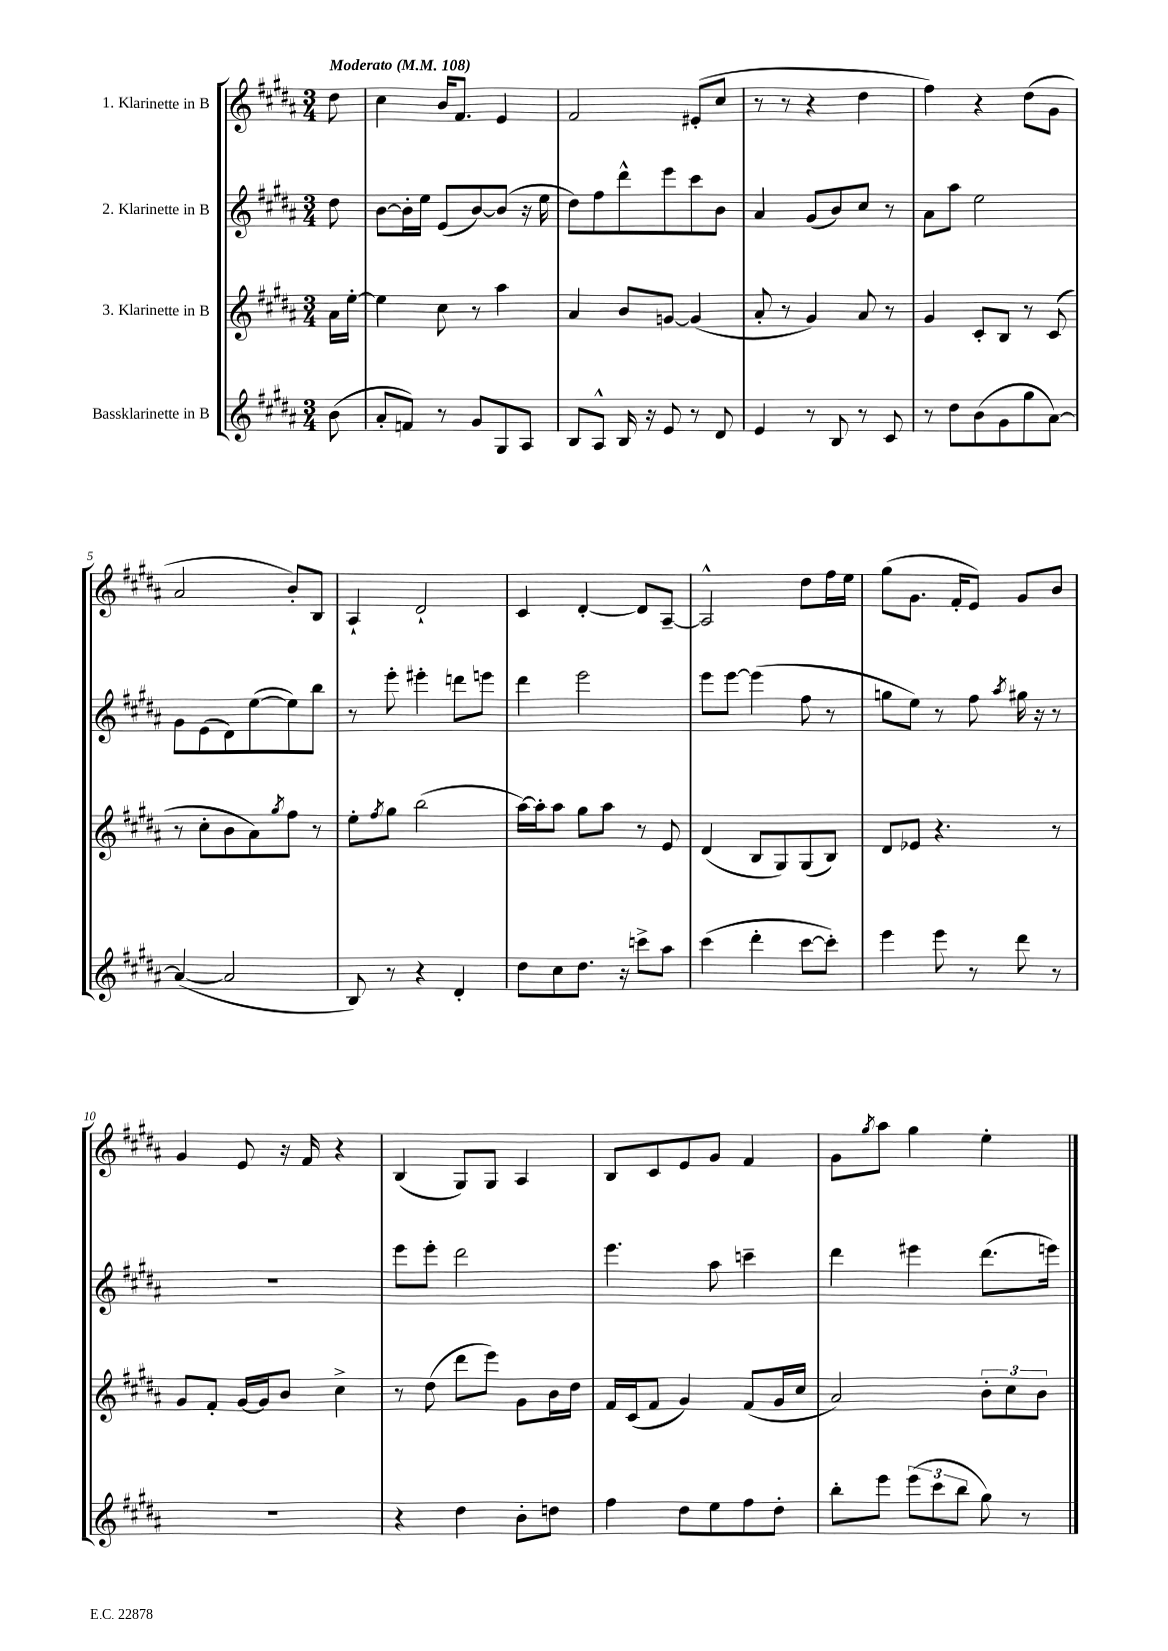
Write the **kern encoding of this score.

**kern	**kern	**kern	**kern
*staff4	*staff3	*staff2	*staff1
*clefG2	*clefG2	*clefG2	*clefG2
*k[f#c#g#d#a#]	*k[f#c#g#d#a#]	*k[f#c#g#d#a#]	*k[f#c#g#d#a#]
*M3/4	*M3/4	*M3/4	*M3/4
*MM108	*MM108	*MM108	*MM108
(8b\	16a#\LL	8dd#\	8dd#\
.	[16ee'\JJ	.	.
=	=	=	=
8a#'/L	4ee\]	[8b\L	4cc#\
8f/J)	.	16b'\]L	.
.	.	16ee\JJ	.
8r	8cc#\	(8e/L	16b/LK
.	.	.	8.f#/J
8g#/L	8r	[8b/)	.
8G#/	4aa#\	(8b/]J	4e/
8A#/J	.	16r	.
.	.	16ee\	.
=	=	=	=
8B/L	4a#/	8dd#\L)	2f#/
8A#^^/J	.	8ff#\	.
16B/	8b/L	8ddd#^^\	.
16r	.	.	.
8e/	[8g/J	8eee\	.
8r	(4g/]	8ccc#\	(8e#'/L
8d#/	.	8b\J	8cc#/J
=	=	=	=
4e/	8a#'/	4a#/	8r
.	8r	.	8r
8r	4g#/)	(8g#/L	4r
8B/	.	8b/)	.
8r	8a#/	8cc#/J	4dd#\
8c#/	8r	8r	.
=	=	=	=
8r	4g#/	8a#\L	4ff#\)
8dd#\L	.	8aa#\J	.
(8b\	8c#'/L	2ee\	4r
8g#\	8B/J	.	.
8gg#\	8r	.	(8dd#\L
[8a#\J)	(8c#/	.	8g#\J
=	=	=	=
(4a#/_	8r	8g#\L	2a#/
.	8cc#'\L	(8e\	.
2a#/]	8b\	8d#\)	.
.	8a#\)	([8ee\	.
.	8qgg#/	.	.
.	8ff#\J	8ee\])	8b'/L)
.	8r	8bb\J	8B/J
=	=	=	=
8B/)	8ee'\L	8r	4A#`/
.	8qff#/	.	.
8r	8gg#\J	8eee'\	.
4r	(2bb\	4eee#'\	2d#`/
4d#'/	.	8ddd\L	.
.	.	8eee\J	.
=	=	=	=
8dd#\L	[16aa#\LL)	4ddd#\	4c#/
.	16aa#'\]J	.	.
8cc#\	8aa#\J	.	.
8.dd#\J	8gg#\L	2eee\	[4d#'/
.	8aa#\J	.	.
16r	.	.	.
8ccc^\L	8r	.	8d#/]L
8aa#\J	8e/	.	[8A#~/J
=	=	=	=
(4ccc#\	(4d#/	8eee\L	2A#^^/]
.	.	[8eee\J	.
4ddd#'\	8B/L	(4eee\]	.
.	8G#/)	.	.
[8ccc#\L	(8G#/	8ff#\	8dd#\L
8ccc#'\]J)	8B/J)	8r	16ff#\L
.	.	.	16ee\JJ
=	=	=	=
4eee\	8d#/L	8gg\L	(8gg#\L
.	8e-/J	8ee\J)	8.g#\J
8eee\	4.r	8r	.
.	.	.	16f#'/LK
8r	.	8ff#\	8e/J)
.	.	8qaa#/	.
8ddd#\	.	16gg#\	8g#/L
.	.	16r	.
8r	8r	8r	8b/J
=	=	=	=
2.r	8g#/L	2.r	4g#/
.	8f#'/J	.	.
.	[16g#/LL	.	8e/
.	16g#/]J	.	.
.	8b/J	.	16r
.	.	.	16f#/
.	4cc#^\	.	4r
=	=	=	=
4r	8r	8eee\L	(4B/
.	(8dd#\	8eee'\J	.
4dd#\	8ddd#\L	2ddd#\	8G#/L)
.	8eee\J)	.	8G#/J
8b'\L	8g#\L	.	4A#/
8dd\J	16b\L	.	.
.	16dd#\JJ	.	.
=	=	=	=
4ff#\	16f#/LL	4.eee\	8B/L
.	(16c#/J	.	.
.	8f#/J	.	8c#/
8dd#\L	4g#/)	.	8e/
8ee\	.	8aa#\	8g#/J
8ff#\	(8f#/L	4ccc~\	4f#/
8dd#'\J	16g#/L	.	.
.	16cc#/JJ	.	.
=	=	=	=
8bb'\L	2a#/)	4ddd#\	8g#\L
.	.	.	8qgg#/
8eee\J	.	.	8aa#\J
(12eee\L	.	4eee#\	4gg#\
12ccc#\	.	.	.
12bb\J	.	.	.
8gg#\)	12b'\L	(8.ddd#\L	4ee'\
.	12cc#\	.	.
8r	.	.	.
.	12b\J	.	.
.	.	16eee\Jk)	.
==	==	==	==
*-	*-	*-	*-
